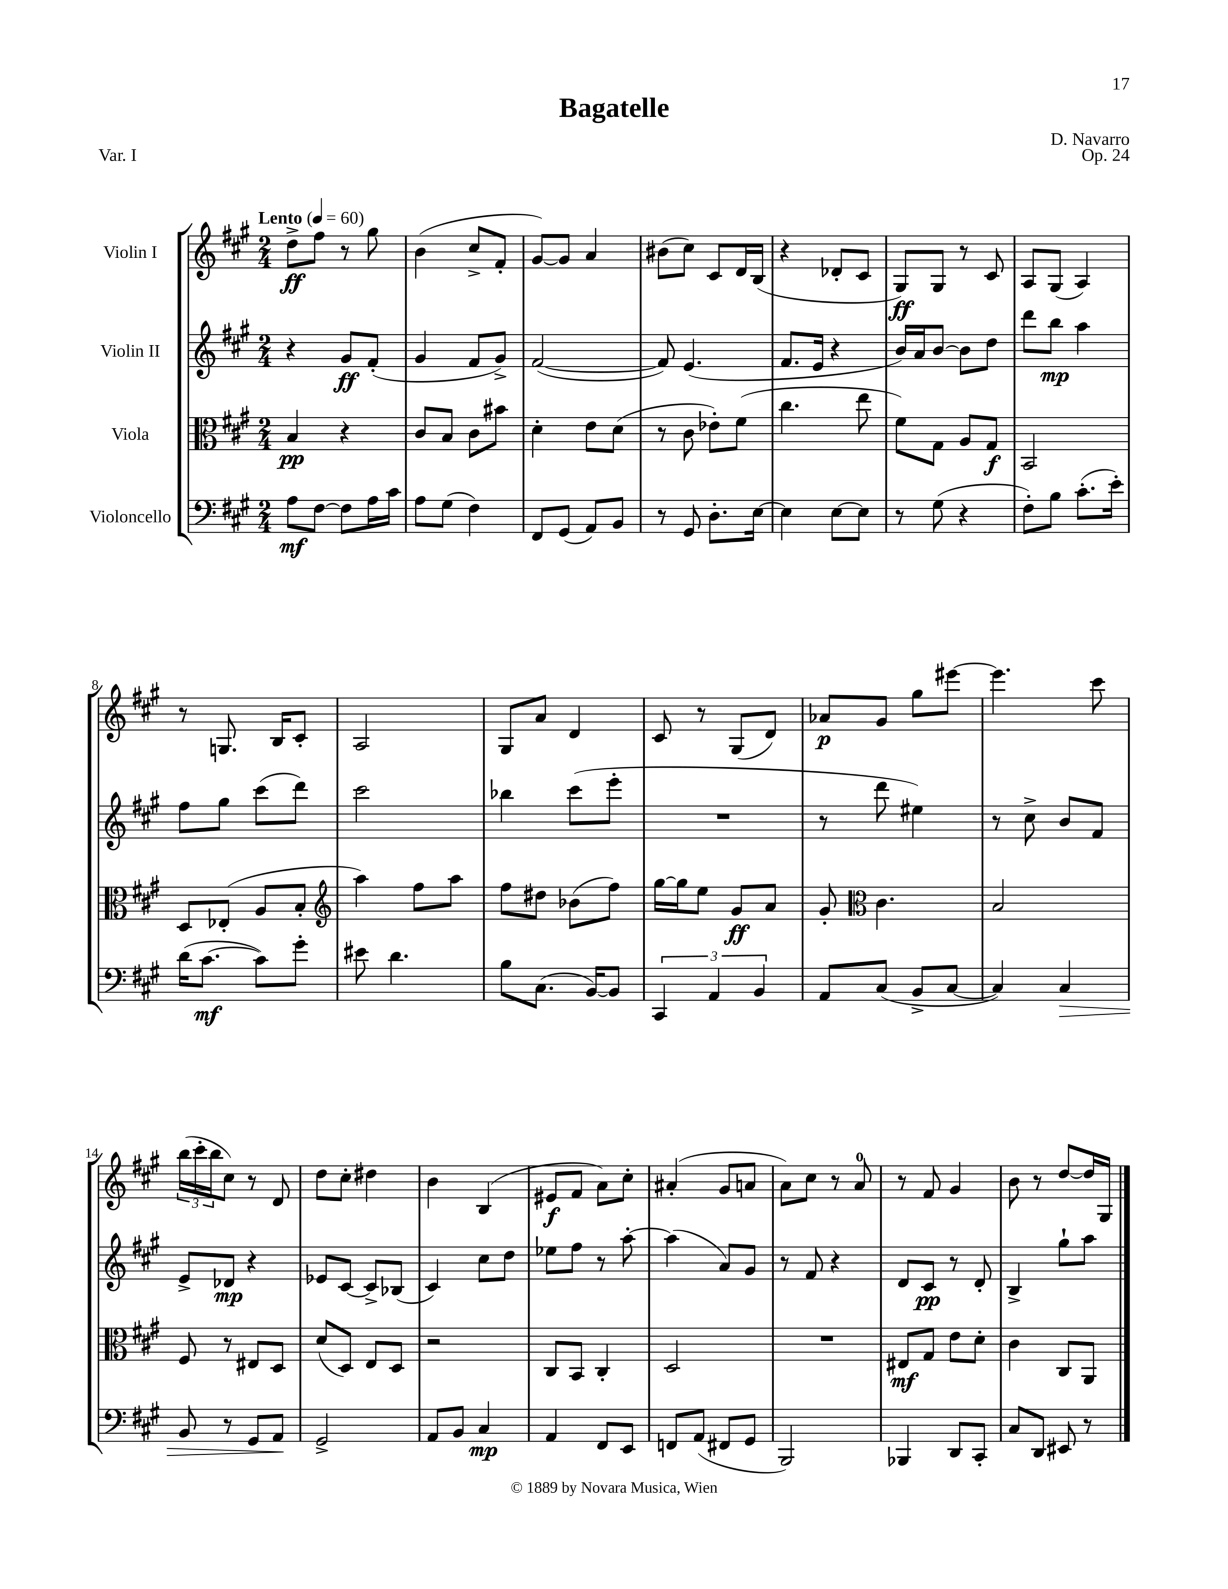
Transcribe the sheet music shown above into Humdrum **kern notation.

**kern	**dynam	**kern	**dynam	**kern	**dynam	**kern	**dynam
*part4	*part4	*part3	*part3	*part2	*part2	*part1	*part1
*staff4	*staff4	*staff3	*staff3	*staff2	*staff2	*staff1	*staff1
*I"Violoncello	*	*I"Viola	*	*I"Violin II	*	*I"Violin I	*
*clefF4	*	*clefC3	*	*clefG2	*	*clefG2	*
*k[f#c#g#]	*	*k[f#c#g#]	*	*k[f#c#g#]	*	*k[f#c#g#]	*
*M2/4	*	*M2/4	*	*M2/4	*	*M2/4	*
*MM60	*	*MM60	*	*MM60	*	*MM60	*
=1	=1	=1	=1	=1	=1	=1	=1
!	!	!	!	!	!	!LO:TX:a:B:t=Lento	!
8A\L	mf	4B/	pp	4r	.	8dd^\L	ff
[8F#\J	.	.	.	.	.	8ff#\J	.
8F#\L]	.	4r	.	8g#/L	ff	8r	.
16A\L	.	.	.	(8f#'/J	.	8gg#\	.
16c#\JJ	.	.	.	.	.	.	.
=2	=2	=2	=2	=2	=2	=2	=2
8A\L	.	8c#/L	.	4g#/	.	(4b\	.
(8G#\J	.	8B/J	.	.	.	.	.
4F#\)	.	8c#\L	.	8f#/L	.	8cc#^/L	.
.	.	8b#X\J	.	8g#^/J)	.	8f#'/J	.
=3	=3	=3	=3	=3	=3	=3	=3
8FF#/L	.	4d'\	.	([2f#/	.	[8g#/L)	.
(8GG#/J	.	.	.	.	.	8g#/J]	.
8AA/L)	.	8e\L	.	.	.	4a/	.
8BB/J	.	(8d\J	.	.	.	.	.
=4	=4	=4	=4	=4	=4	=4	=4
8r	.	8r	.	8f#/])	.	(8b#X\L	.
8GG#/	.	8c#\	.	(4.e/	.	8cc#\J)	.
8.D'\L	.	8e-X'\L)	.	.	.	8c#/L	.
.	.	(8f#\J	.	.	.	16d/L	.
[16E\Jk	.	.	.	.	.	(16B/JJ	.
=5	=5	=5	=5	=5	=5	=5	=5
4E\]	.	4.cc#\	.	8.f#/L	.	4r	.
.	.	.	.	16e/Jk	.	.	.
[8E\L	.	.	.	4r	.	8d-X'/L	.
8E\J]	.	8ee\	.	.	.	8c#/J	.
=6	=6	=6	=6	=6	=6	=6	=6
8r	.	8f#\L)	.	16b/LL)	.	8G#/L)	ff
.	.	.	.	16a/J	.	.	.
(8G#\	.	8G#\J	.	[8b/J	.	8G#/J	.
4r	.	8A/L	.	8b\L]	.	8r	.
.	.	8G#/J	f	8dd\J	.	8c#/	.
=7	=7	=7	=7	=7	=7	=7	=7
8F#'\L)	.	2BB/	.	8ddd\L	.	8A/L	.
8B\J	.	.	.	8bb\J	mp	(8G#/J	.
(8.c#'\L	.	.	.	4aa\	.	4A/)	.
16e'\Jk)	.	.	.	.	.	.	.
!!LO:LB:g=z
=8	=8	=8	=8	=8	=8	=8	=8
(16d\KL	.	8D/L	.	8ff#\L	.	8r	.
[8.c#\J	mf	.	.	.	.	.	.
.	.	(8E-X'/J	.	8gg#\J	.	8.Gn/	.
8c#\L])	.	8A/L	.	(8ccc#\L	.	.	.
.	.	.	.	.	.	16B/KL	.
8g#'\J	.	8B'/J	.	8ddd\J)	.	8c#'/J	.
=9	=9	=9	=9	=9	=9	=9	=9
*	*	*clefG2	*	*	*	*	*
8e#X\	.	4aa\)	.	2ccc#\	.	2A/	.
4.d\	.	.	.	.	.	.	.
.	.	8ff#\L	.	.	.	.	.
.	.	8aa\J	.	.	.	.	.
=10	=10	=10	=10	=10	=10	=10	=10
8B\L	.	8ff#\L	.	4bb-X\	.	8G#/L	.
(8.C#\J	.	8dd#X\J	.	.	.	8a/J	.
.	.	(8b-X\L	.	(8ccc#\L	.	4d/	.
[16BB/KL)	.	.	.	.	.	.	.
8BB/J]	.	8ff#\J)	.	8eee'\J	.	.	.
=11	=11	=11	=11	=11	=11	=11	=11
6CC#/	.	[16gg#\LL	.	2r	.	8c#/	.
.	.	16gg#\J]	.	.	.	.	.
.	.	8ee\J	.	.	.	8r	.
6AA/	.	.	.	.	.	.	.
.	.	8g#/L	ff	.	.	(8G#/L	.
6BB/	.	.	.	.	.	.	.
.	.	8a/J	.	.	.	8d/J)	.
=12	=12	=12	=12	=12	=12	=12	=12
8AA/L	.	8g#'/	.	8r	.	8a-X/L	p
*	*	*clefC3	*	*	*	*	*
(8C#/J	.	4.c#\	.	8ddd\	.	8g#/J	.
8BB^/L	.	.	.	4ee#X\)	.	8gg#\L	.
[8C#/J	.	.	.	.	.	[8eee#X\J	.
=13	=13	=13	=13	=13	=13	=13	=13
4C#/])	.	2B/	.	8r	.	4.eee#\]	.
.	.	.	.	8cc#^\	.	.	.
!	!LO:HP:b	!	!	!	!	!	!
4C#/	>	.	.	8b/L	.	.	.
.	.	.	.	8f#/J	.	8ccc#\	.
!!LO:LB:g=z
=14	=14	=14	=14	=14	=14	=14	=14
8BB/	.	8F#/	.	8e^/L	.	(24bb\LL	.
.	.	.	.	.	.	24ccc#'\	.
.	.	.	.	.	.	24bb\J	.
8r	.	8r	.	8d-X/J	mp	8cc#\J)	.
8GG#/L	.	8E#X/L	.	4r	.	8r	.
8AA/J	.	8D/J	.	.	.	8d/	.
.	]	.	.	.	.	.	.
=15	=15	=15	=15	=15	=15	=15	=15
2GG#^/	.	(8d/L	.	8e-X/L	.	8dd\L	.
.	.	8D/J)	.	[8c#/J	.	8cc#'\J	.
.	.	8E/L	.	8c#^/L]	.	4dd#X\	.
.	.	8D/J	.	(8B-X/J	.	.	.
=16	=16	=16	=16	=16	=16	=16	=16
8AA/L	.	2r	.	4c#/)	.	4b\	.
8BB/J	.	.	.	.	.	.	.
4C#/	mp	.	.	8cc#\L	.	(4B/	.
.	.	.	.	8dd\J	.	.	.
=17	=17	=17	=17	=17	=17	=17	=17
4AA/	.	8C#/L	.	8ee-X\L	.	8e#X/L	f
.	.	8BB/J	.	8ff#\J	.	8f#/J	.
8FF#/L	.	4C#'/	.	8r	.	8a\L)	.
8EE/J	.	.	.	[8aa'\	.	8cc#'\J	.
=18	=18	=18	=18	=18	=18	=18	=18
8FFn/L	.	2D/	.	(4aa\]	.	(4a#X'/	.
(8AA/J	.	.	.	.	.	.	.
8FF#X/L	.	.	.	8a/L)	.	8g#/L	.
8GG#/J	.	.	.	8g#/J	.	8an/J	.
=19	=19	=19	=19	=19	=19	=19	=19
2BBB/)	.	2r	.	8r	.	8a\L)	.
.	.	.	.	8f#/	.	8cc#\J	.
.	.	.	.	4r	.	8r	.
.	.	.	.	.	.	8a/	.
=20	=20	=20	=20	=20	=20	=20	=20
4BBB-X/	.	8E#X/L	mf	8d/L	.	8r	.
.	.	8G#/J	.	8c#/J	pp	8f#/	.
8DD/L	.	8e\L	.	8r	.	4g#/	.
8CC#'/J	.	8d'\J	.	8d'/	.	.	.
=21	=21	=21	=21	=21	=21	=21	=21
8C#/L	.	4c#\	.	4B^/	.	8b\	.
8DD/J	.	.	.	.	.	8r	.
8EE#X/	.	8C#/L	.	8gg#`\L	.	[8dd/L	.
8r	.	8AA/J	.	8aa\J	.	16dd/L]	.
.	.	.	.	.	.	16G#/JJ	.
==	==	==	==	==	==	==	==
*-	*-	*-	*-	*-	*-	*-	*-
